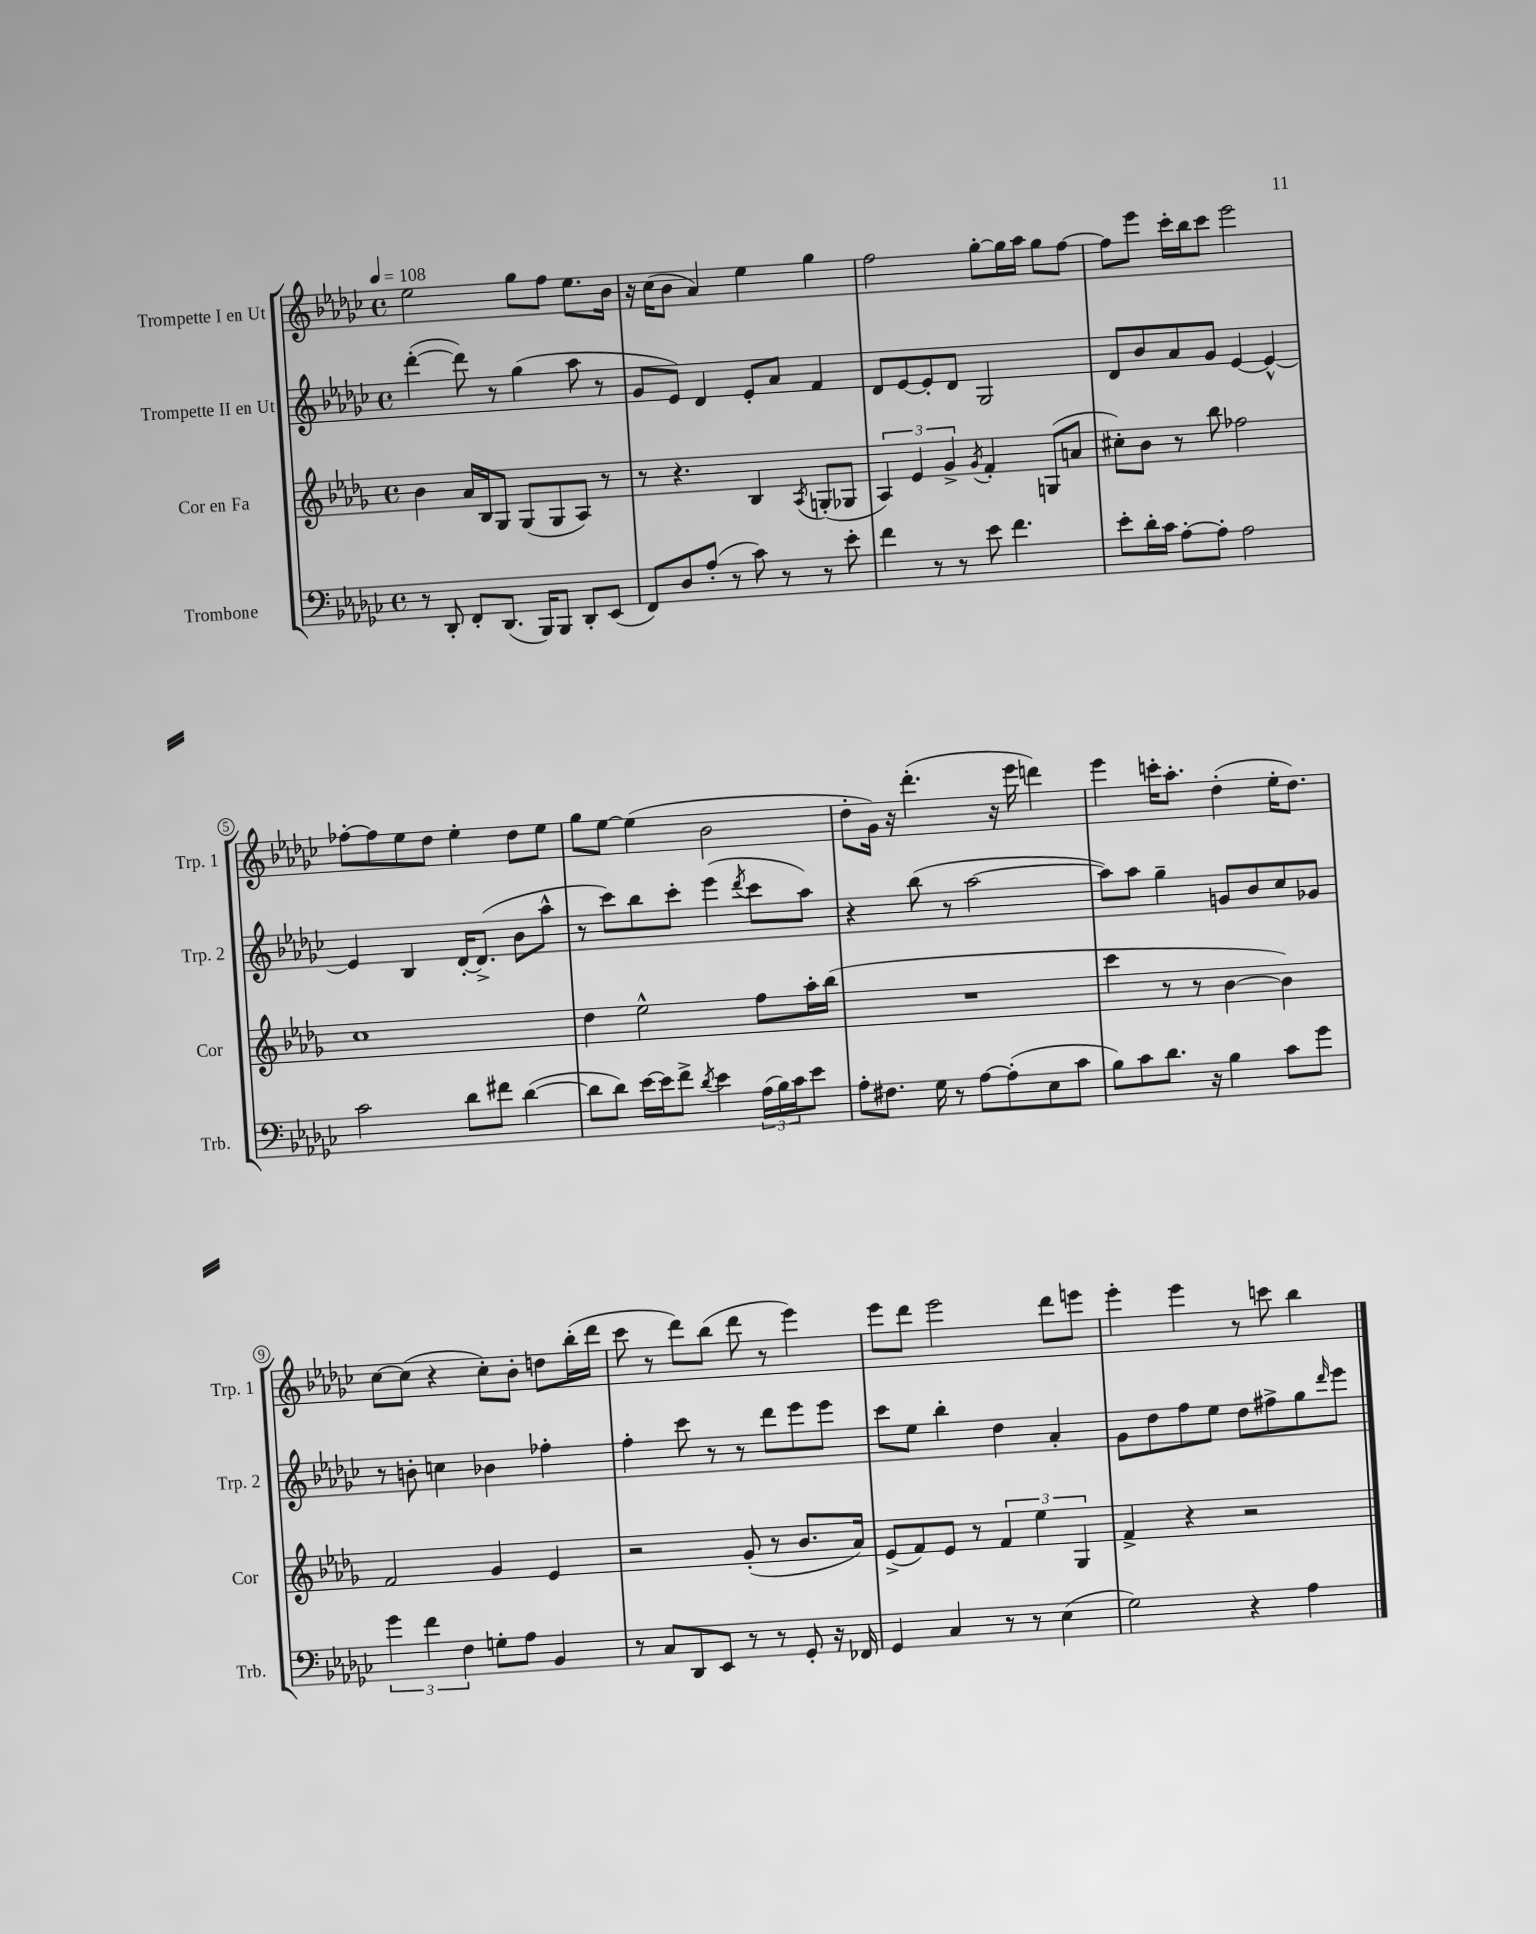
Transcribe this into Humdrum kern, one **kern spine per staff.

**kern	**kern	**kern	**kern
*part4	*part3	*part2	*part1
*staff4	*staff3	*staff2	*staff1
*I"Trombone	*I"Cor en Fa	*I"Trompette II en Ut	*I"Trompette I en Ut
*I'Trb.	*I'Cor	*I'Trp. 2	*I'Trp. 1
*clefF4	*clefG2	*clefG2	*clefG2
*k[b-e-a-d-g-c-]	*k[b-e-a-d-g-]	*k[b-e-a-d-g-c-]	*k[b-e-a-d-g-c-]
*M4/4	*M4/4	*M4/4	*M4/4
*met(c)	*met(c)	*met(c)	*met(c)
*MM108	*MM108	*MM108	*MM108
=1	=1	=1	=1
8r	4b-\	([4ddd-'\	2ee-\
8DD-'/	.	.	.
8FF'/L	16a-/LL	8ddd-\])	.
.	16B-/J	.	.
(8.DD-/J	8G-/J	8r	.
.	(8G-/L	(4gg-\	8gg-\L
16BBB-/KL)	.	.	.
8BBB-/J	8G-/	.	8ff\J
8DD-'/L	8A-/J)	8aa-\	8.ee-\L
(8EE-/J	8r	8r	.
.	.	.	16b-\Jk
=2	=2	=2	=2
8FF/L)	8r	8g-/L	16r
.	.	.	(16cc-\KL
8D-/	4.r	8e-/J)	8b-\J
(8A-'/J	.	4d-/	4a-/)
8r	.	.	.
8c-\)	4B-/	8e-'/L	4ee-\
8r	.	8a-/J	.
.	8qA-/	.	.
8r	(8Gn'/L	4f/	4gg-\
8e-'\	8G-X/J	.	.
=3	=3	=3	=3
4f\	6A-/)	8d-/L	2ff\
.	.	[8e-/	.
.	6e-/	.	.
8r	.	8e-'/]	.
.	6g-^/	.	.
8r	.	8d-/J	.
.	8qg-/	.	.
8e-\	4f'/	2G-/	[8gg-'\L
4.f\	.	.	16gg-\L]
.	.	.	16aa-\JJ
.	(8Gn/L	.	8gg-\L
.	8an/J	.	[8ff\J
=4	=4	=4	=4
8e-'\L	8cc#X'\L)	8d-/L	8ff\L]
16d-'\L	8b-\J	8b-/	8eee-\J
16c-\JJ	.	.	.
[8A-'\L	8r	8a-/	16ccc-'\LL
.	.	.	16bb-\J
8A-'\J]	8bb-\	8g-/J	8ccc-\J
2A-\	2ff-X\	[4e-/	2eee-\
.	.	4e-^^/_	.
!!LO:LB:g=z
=5	=5	=5	=5
2c-\	1cc	4e-/]	[8ff-X'\L
.	.	.	8ff-\]
.	.	4B-/	8ee-\
.	.	.	8dd-\J
8d-\L	.	[16d-'/KL	4ee-'\
.	.	(8.d-^/J]	.
8f#X\J	.	.	.
([4d-\	.	8b-\L	8dd-\L
.	.	8aa-^^\J	8ee-\J
=6	=6	=6	=6
8d-\L]	4dd-\	8r	8gg-\L
8d-\J)	.	8ccc-\L)	[8ee-\J
[16e-\LL	2ee-^^\	8bb-\	(4ee-\]
16e-\J]	.	.	.
8f^\J	.	8ccc-'\J	.
8qd-/	.	.	.
4e-\	.	(4eee-\	2b-\
.	.	8qddd-/	.
(24A-\LL	8ff\L	8ccc-\L	.
24B-\)	.	.	.
24c-\J	.	.	.
8e-\J	16aa-'\L	8aa-\J)	.
.	(16bb-\JJ	.	.
=7	=7	=7	=7
8A-'\L	1r	4r	8dd-'\L
8.F#X\J	.	.	16g-\Jk)
.	.	.	16r
.	.	(8bb-\	(4.ddd-'\
16G-\	.	.	.
8r	.	8r	.
[8A-\L	.	[2aa-\	.
(8A-'\]	.	.	16r
.	.	.	16eee-\
8E-\	.	.	4dddn\)
8c-\J	.	.	.
=8	=8	=8	=8
8B-\L)	4ccc\	8aa-\L])	4eee-\
8c-\	.	8aa-\J	.
8.d-\J	8r	4gg-~\	16cccn'\KL
.	.	.	8.aa-'\J
.	8r	.	.
16r	.	.	.
4B-\	[4b-\	8gn/L	(4dd-'\
.	.	8b-/	.
8c-\L	4b-\])	8cc-/	16ee-'\KL
.	.	.	8.dd-\J)
8g-\J	.	8g-X/J	.
!!LO:LB:g=z
=9	=9	=9	=9
6g-\	2f/	8r	[8cc-\L
.	.	8bn'\	(8cc-\J]
6f\	.	.	.
.	.	4ccn\	4r
6F\	.	.	.
8Gn'\L	4g-/	4b-X\	8cc-'\L)
8A-\J	.	.	8b-'\J
4BB-/	4e-/	4ff-X'\	8ddn\L
.	.	.	(16bb-'\L
.	.	.	16ddd-\JJ
=10	=10	=10	=10
8r	2r	4ff'\	8ccc-\
8C-/L	.	.	8r
8DD-/	.	8ccc-\	8ddd-\L)
8EE-/J	.	8r	(8bb-\J
8r	(8g-'/	8r	8ddd-\
8r	8r	8ddd-\L	8r
8GG-'/	8.b-/L	8eee-\	4eee-\)
16r	.	8eee-\J	.
16FF-X/	16a-/Jk)	.	.
=11	=11	=11	=11
4GG-/	(8e-^/L	8ccc-\L	8eee-\L
.	8f/)	8ee-\J	8ddd-\J
4C-/	8e-/J	4bb-'\	2eee-\
.	8r	.	.
8r	6f/	4dd-\	.
8r	.	.	.
.	6ee-\	.	.
(4E-\	.	4a-'/	8ddd-\L
.	6G-/	.	.
.	.	.	8eeen\J
=12	=12	=12	=12
2G-\)	4f^/	8g-\L	4eee-'\
.	.	8dd-\	.
.	4r	8ff\	4eee-\
.	.	8ee-\J	.
4r	2r	8dd-\L	8r
.	.	8ff#X^\	8cccn\
4A-\	.	8gg-\	4bb-\
.	.	16qqddd-/	.
.	.	8eee-\J	.
==	==	==	==
*-	*-	*-	*-
